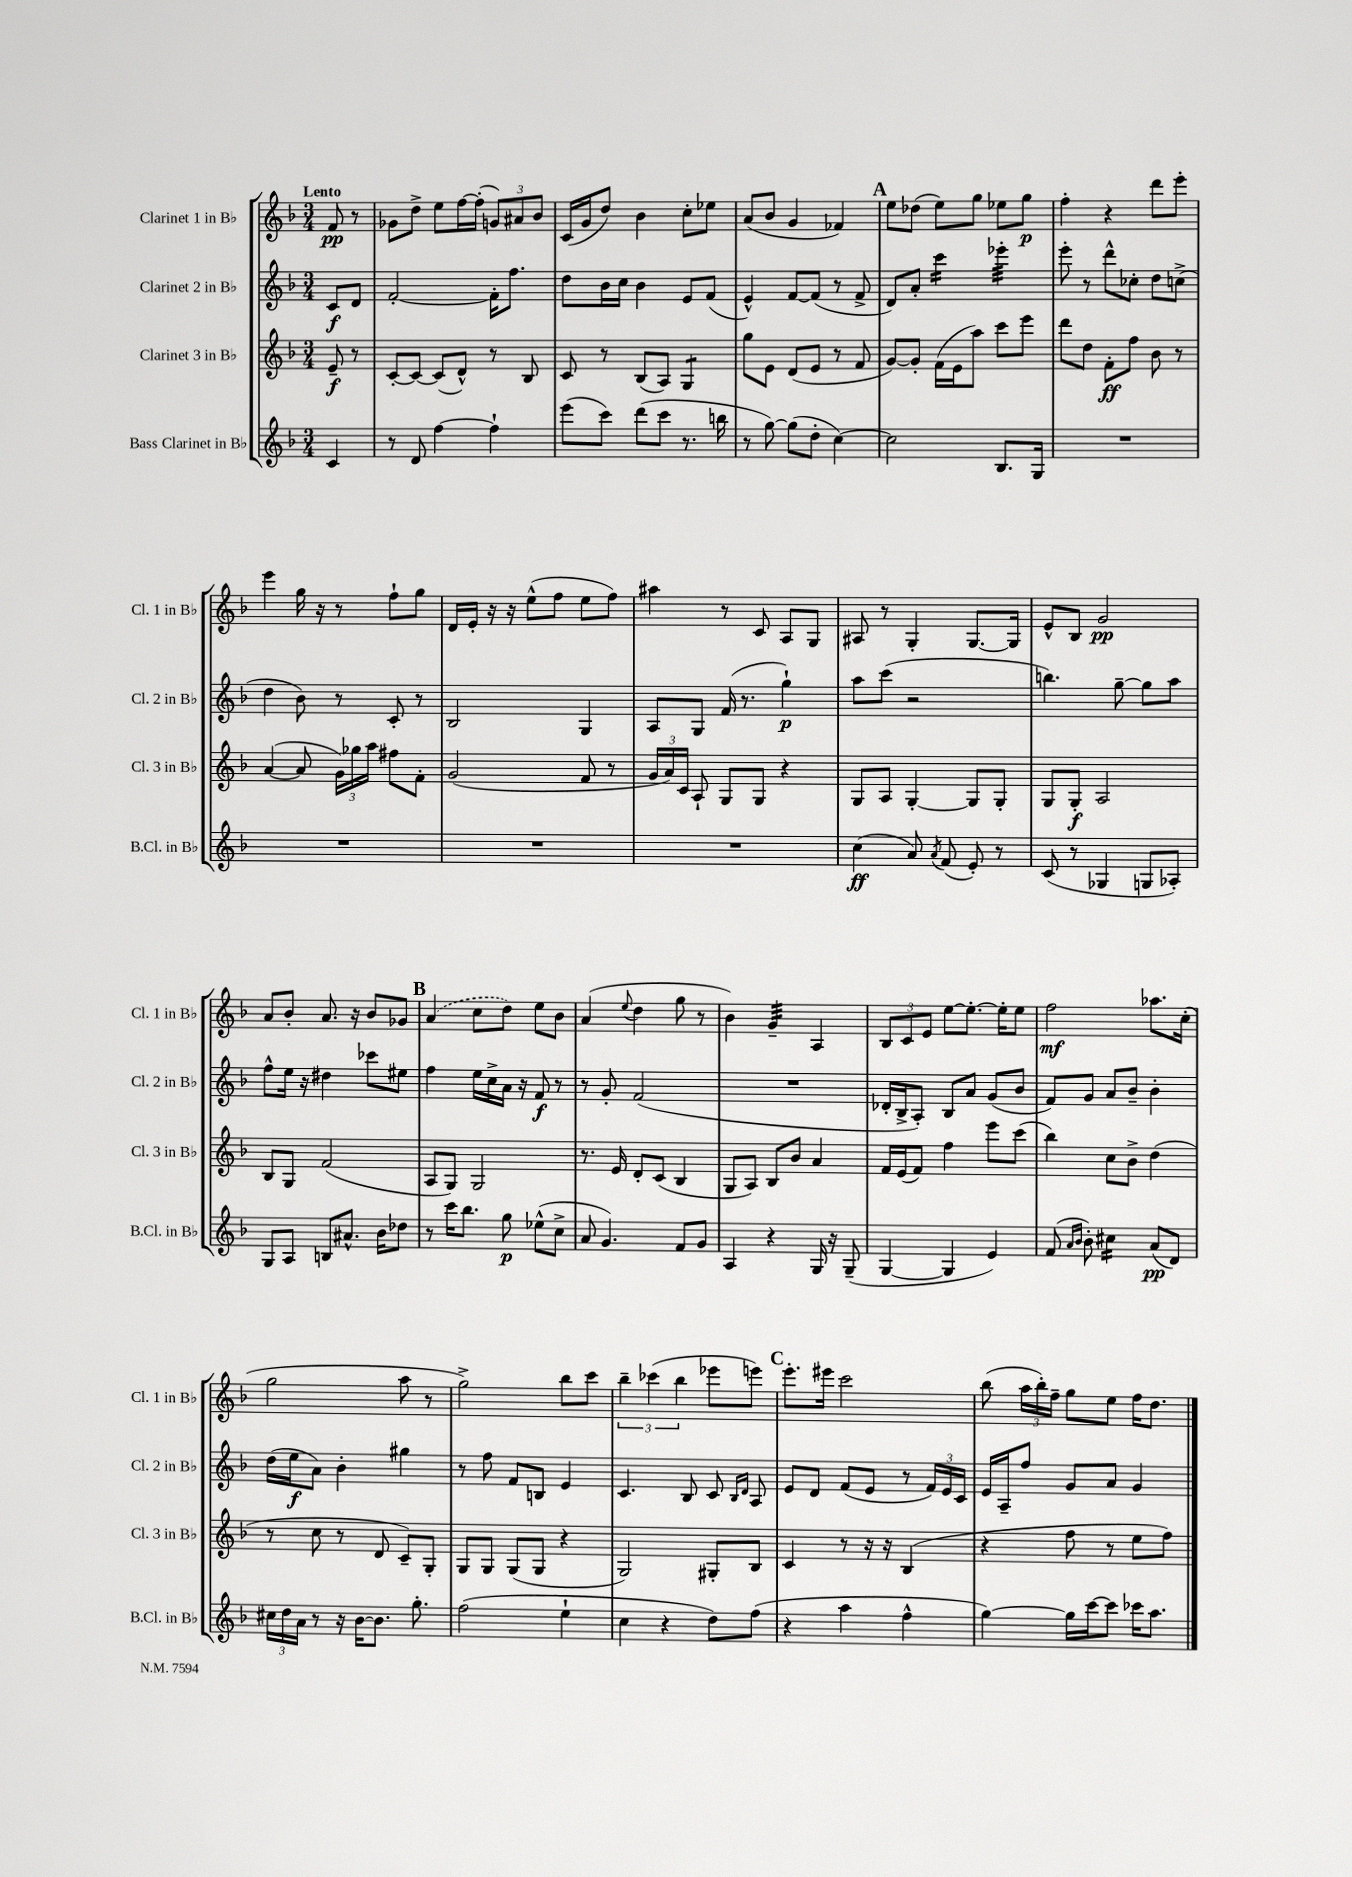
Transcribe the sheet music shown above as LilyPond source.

<<
\new StaffGroup <<
\new Staff = "s0" \with { instrumentName = "Clarinet 1 in Bb" shortInstrumentName = "Cl. 1 in Bb" } {
    \clef treble \key f \major \numericTimeSignature \time 3/4 \partial 4 \tempo "Lento"
    \autoBeamOff f'8\pp r8 |
    ges'8[ d''8]-> e''8[ f''16~ f''16]-.( \tuplet 3/2 { g'8[) ais'8 bes'8] } |
    c'16[( g'16 d''8]) bes'4 c''8[-. ees''8] |
    a'8[( bes'8] g'4 fes'4) |
    \mark \markup { \bold "A" } e''8[ des''8]( e''8[) g''8] ees''8[ g''8]\p |
    f''4-. r4 d'''8[ e'''8]-. |
    e'''4 g''16 r16 r8 f''8[-! g''8] |
    d'16[ e'16]-. r16 r16 e''8[-^( f''8] e''8[ f''8]) |
    ais''4 r8 c'8 a8[ g8] |
    ais8 r8 g4-. g8.[~ g16] |
    e'8[-^ bes8] g'2\pp |
    a'8[ bes'8]-. a'8. r16 bes'8[ ges'8] |
    \mark \markup { \bold "B" } \once \slurDashed a'4( c''8[ d''8]) e''8[ bes'8] |
    a'4( \appoggiatura { e''8 } d''4 g''8 r8 |
    bes'4) g'4:32-- a4 |
    \tuplet 3/2 { bes8[ c'8 e'8] } e''8[~ e''8.]~-. e''16[-. e''8] |
    f''2\mf aes''8.[ c''16]-.( |
    g''2 a''8 r8 |
    g''2->) bes''8[ c'''8] |
    \tuplet 3/2 { bes''4-- ces'''4( bes''4 } ees'''8[ e'''8]) |
    \mark \markup { \bold "C" } e'''8.[-. eis'''16] c'''2 |
    bes''8( \tuplet 3/2 { a''16[ bes''16-.) f''16]-- } g''8[ e''8] f''16[ d''8.] \bar "|." |
}
\new Staff = "s1" \with { instrumentName = "Clarinet 2 in Bb" shortInstrumentName = "Cl. 2 in Bb" } {
    \clef treble \key f \major \numericTimeSignature \time 3/4 \partial 4
    \autoBeamOff c'8[\f d'8] |
    f'2~-. f'16[-. f''8.] |
    d''8[ bes'16 c''16] bes'4 e'8[ f'8]( |
    e'4-^) f'8[~ f'8]( r8 f'8-> |
    \mark \markup { \bold "A" } d'8[) a'8]-. c'''4:16 ees'''4:32-. |
    e'''8-. r8 d'''8[-^ ces''8]-. d''8[ c''8]->( |
    d''4 bes'8) r8 c'8-. r8 |
    bes2 g4 |
    a8[ g8] f'16( r8. g''4-!\p) |
    a''8[ c'''8]( r2 |
    b''4.) g''8~-- g''8[ a''8] |
    f''8[-^ e''16] r16 dis''4 ces'''8[ eis''8] |
    \mark \markup { \bold "B" } f''4 e''16[ c''16-> a'16] r16 f'8\f r8 |
    r8 g'8-. f'2( |
    R2. |
    des'16[-. bes16-> a8]-.) bes8[ a'8] g'8[( bes'8] |
    f'8[) g'8] a'8[ bes'8]-- bes'4-. |
    d''16[( e''16\f a'8]) bes'4-. gis''4 |
    r8 f''8 f'8[ b8] e'4 |
    c'4. bes8 c'8 \grace { bes16[ d'16] } a8 |
    \mark \markup { \bold "C" } e'8[ d'8] f'8[( e'8] r8 \tuplet 3/2 { f'16[) e'16 c'16] } |
    e'16[ a16-- f''8] g'8[ a'8] g'4 \bar "|." |
}
\new Staff = "s2" \with { instrumentName = "Clarinet 3 in Bb" shortInstrumentName = "Cl. 3 in Bb" } {
    \clef treble \key f \major \numericTimeSignature \time 3/4 \partial 4
    \autoBeamOff e'8--\f r8 |
    c'8[~-. c'8]~ c'8[( d'8]-^) r8 bes8 |
    c'8 r8 bes8[( a8]) g4:8 |
    g''8[ e'8] d'8[( e'8] r8 f'8 |
    \mark \markup { \bold "A" } g'8[~) g'8]-. f'16[( e'16 a''8]) c'''8[ e'''8] |
    d'''8[ d''8] f'8[-.\ff f''8] bes'8 r8 |
    a'4~( a'8 \tuplet 3/2 { g'16[) ges''16 a''16] } fis''8[ f'8]-. |
    g'2( f'8 r8 |
    \tuplet 3/2 { g'16[ a'16) c'16] } a8-! g8[ g8] r4 |
    g8[ a8] g4~-. g8[ g8]-. |
    g8[ g8]-.\f a2 |
    bes8[ g8] f'2( |
    \mark \markup { \bold "B" } a8[ g8]) g2 |
    r8. e'16 d'8[-. c'8]( bes4 |
    g8[ a8]) bes8[ bes'8] a'4 |
    f'16[ e'16( f'8]) f''4 e'''8[ c'''8]( |
    bes''4) c''8[ bes'8]-> d''4( |
    r8 c''8 r8 d'8 c'8[--) g8]-. |
    g8[ g8] g8[( g8] r4 |
    g2) gis8[-. bes8] |
    \mark \markup { \bold "C" } c'4 r8 r16 r16 bes4( |
    r4 f''8 r8 e''8[ f''8]) \bar "|." |
}
\new Staff = "s3" \with { instrumentName = "Bass Clarinet in Bb" shortInstrumentName = "B.Cl. in Bb" } {
    \clef treble \key f \major \numericTimeSignature \time 3/4 \partial 4
    \autoBeamOff c'4 |
    r8 d'8 f''4~ f''4-! |
    e'''8[( c'''8]) d'''8[( c'''8] r8. b''16 |
    r8 g''8~) g''8[( d''8]-. c''4~) |
    \mark \markup { \bold "A" } c''2 bes8.[ g16] |
    R2. |
    R2. |
    R2. |
    R2. |
    c''4\ff( a'8) \acciaccatura { a'8 } f'8( e'8-.) r8 |
    c'8( r8 ges4 g8[ aes8]-.) |
    g8[ a8] b8[ ais'8.]-^ bes'16[ des''8] |
    \mark \markup { \bold "B" } r8 c'''16[ bes''8.] g''8\p ees''8[-^( c''8]-> |
    a'8 g'4.) f'8[ g'8] |
    a4 r4 g16 r16 g8--( |
    g4~ g4 e'4) |
    f'8( \grace { a'16[ bes'16] } bes'8-.) cis''4:16 a'8[\pp( d'8]) |
    \tuplet 3/2 { cis''16[ d''16 a'16] } r8 r16 bes'16[~ bes'8.] g''8.-. |
    f''2( e''4-! |
    c''4 r4 d''8[) f''8]( |
    \mark \markup { \bold "C" } r4 a''4 f''4-^ |
    g''4~) g''16[ c'''16~ c'''8] ces'''16[ a''8.] \bar "|." |
}
>>
>>
\layout { \context { \Score \remove "Bar_number_engraver" } }
